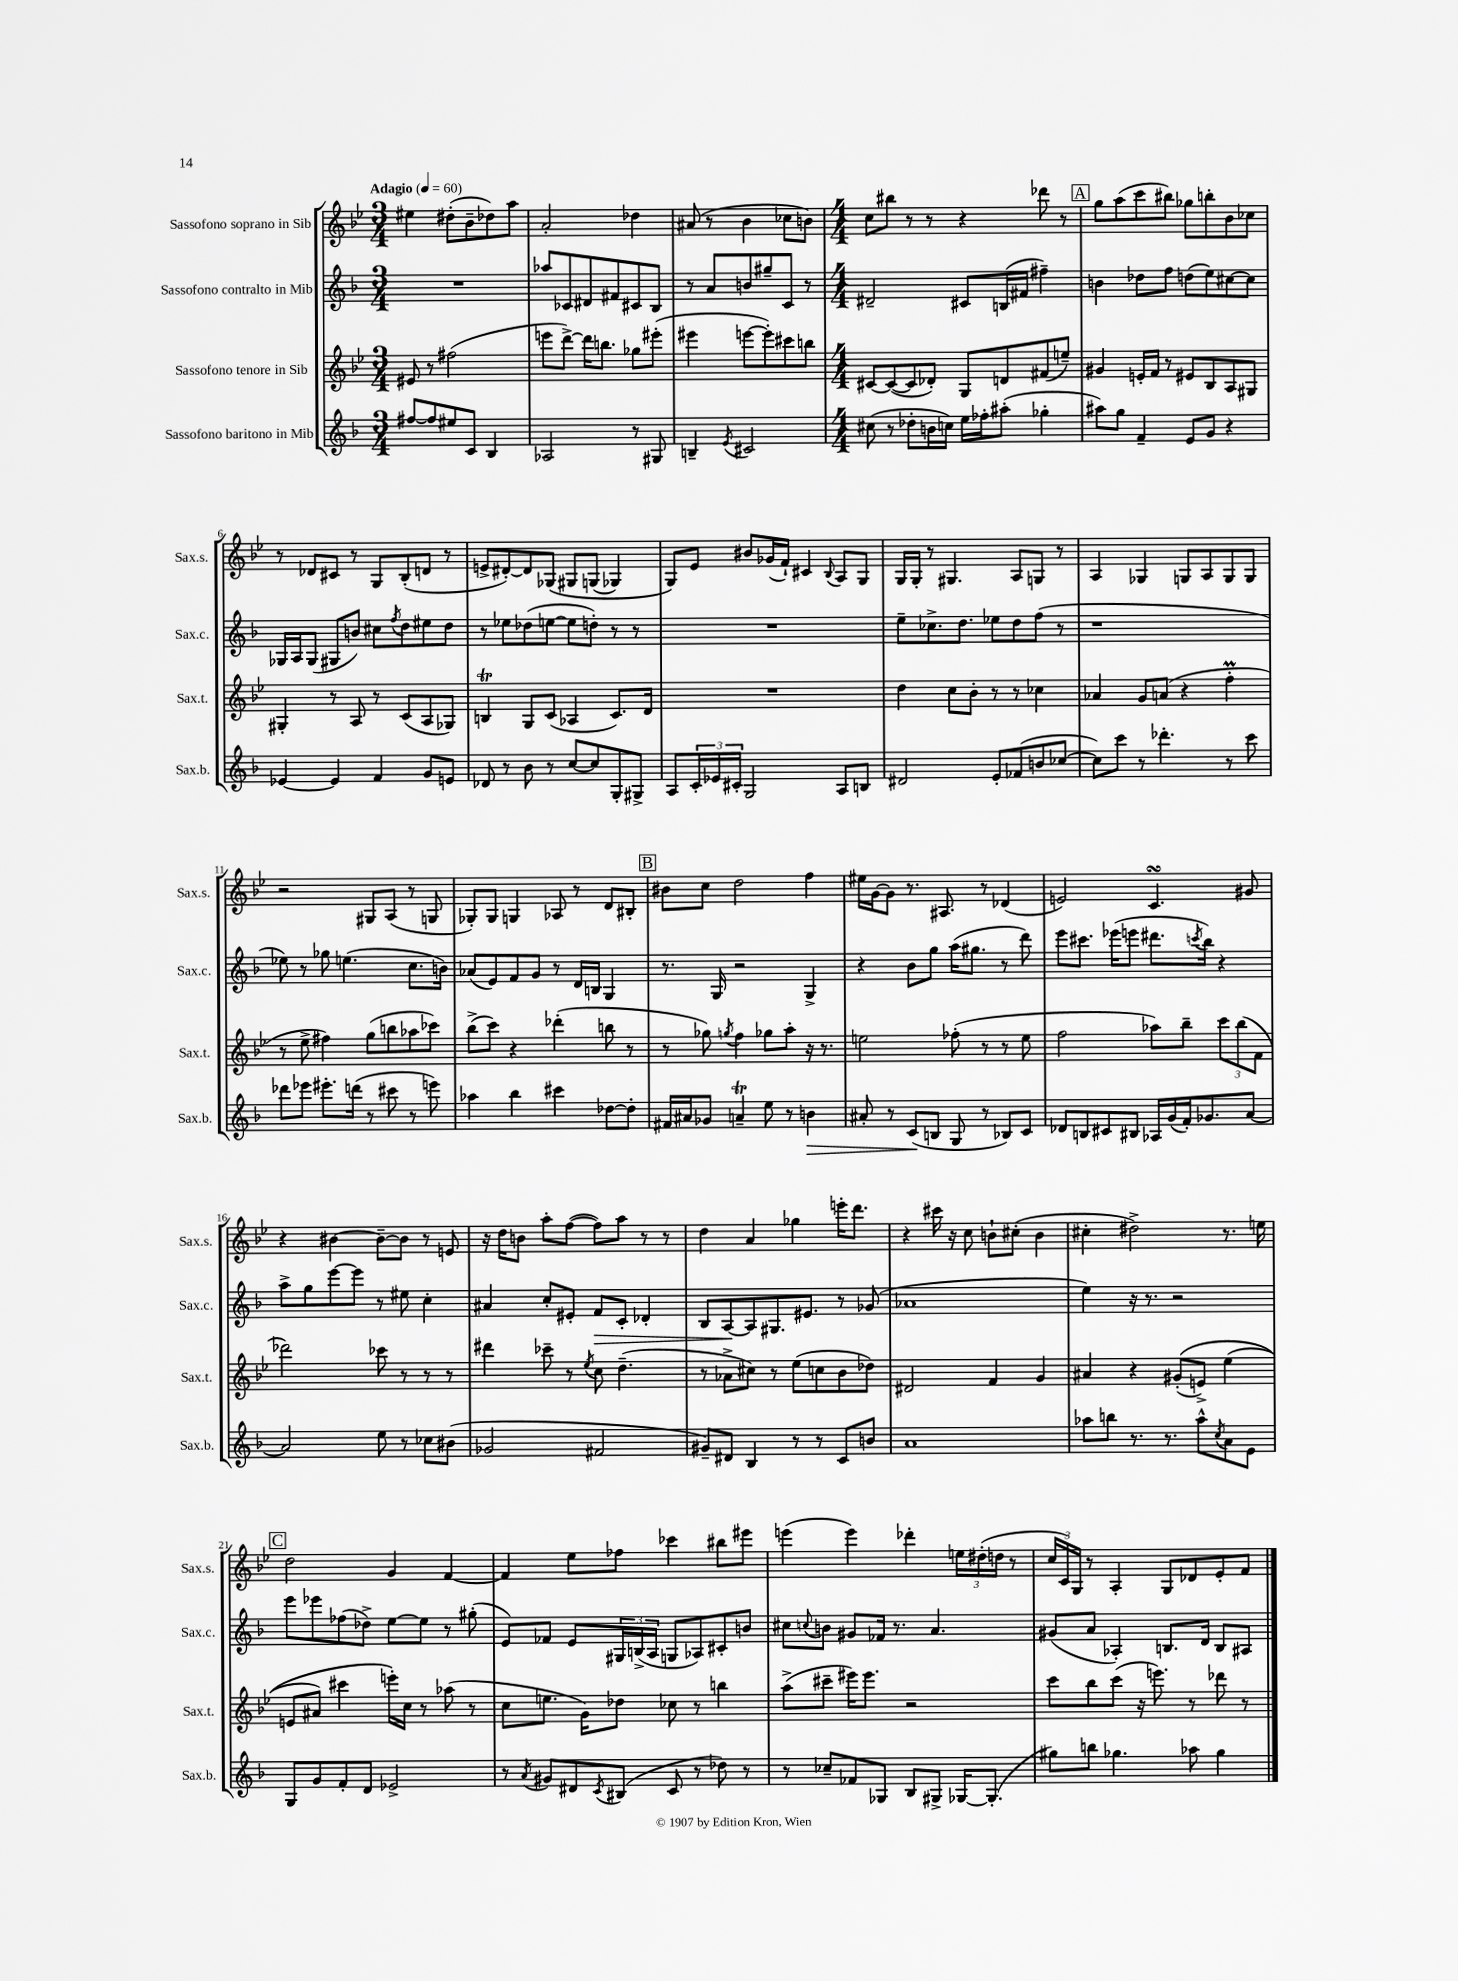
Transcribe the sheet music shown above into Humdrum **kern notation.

**kern	**kern	**kern	**kern
*staff4	*staff3	*staff2	*staff1
*clefG2	*clefG2	*clefG2	*clefG2
*k[b-]	*k[b-e-]	*k[b-]	*k[b-e-]
*M3/4	*M3/4	*M3/4	*M3/4
*MM60	*MM60	*MM60	*MM60
[8ff#	8e#	2.r	4ee#
8ff#]	8r	.	.
8ee#	(2ff#	.	(8dd#'
8c	.	.	8b-~
4B-	.	.	8dd-)
.	.	.	8aa
=	=	=	=
2A-	8eee	8aa-	2a'
.	[8ddd^)	8c-	.
.	16ddd]	8d#	.
.	8.bb	.	.
.	.	8f#	.
8r	8gg-	8c#	4dd-
8G#	(8eee#'	8B-	.
=	=	=	=
4B~	4eee#	8r	(8a#
.	.	8a	8r
8qe	.	.	.
2c#	[8eee	8b	4b-
.	8eee'])	8gg#~	.
.	8ccc#	8c	8cc-
.	8bb	8r	8b)
=	=	=	=
*M4/4	*M4/4	*M4/4	*M4/4
(8cc#	[8c#	2d#~	8cc
8r	(8c#_	.	8bb#
8dd-'	8c#]	.	8r
16b	8d-')	.	8r
16cc)	.	.	.
16ee	8G	8c#	4r
16ff-'	.	.	.
(8aa#'	8d	(16B	.
.	.	16f#	.
4gg-'	(8f#	4ff#~)	8ddd-
.	8ee~)	.	8r
=	=	=	=
8aa#)	4g#	4b	8gg
8gg	.	.	(8aa
4f~	16e'	8dd-	8ccc
.	16f	.	.
.	8r	8ff	8bb#)
8e	8e#	(8dd	8gg-
8g	8B-	8ee)	8bb'
4r	8A	[8cc#	8b-
.	8G#	8cc#]	8cc-
=	=	=	=
[4e-	4G#'	16G-	8r
.	.	16A	.
.	.	(8G-	8d-
4e-]	8r	8G#	8c#
.	8A	8b)	8r
4f	8r	8cc#	8G
.	.	8qff	.
.	(8c	8dd	(8B-'
8g	8A	8ee#	8d
8e	8G-)	8dd	8r
=	=	=	=
8d-	4B	8r	8e^
8r	.	8ee-	[8d#')
8b-	8G	(8dd-	8d#]
8r	(8c	[8ee	&(8G-
[8cc	4A-	8ee]	8G#
8cc]	.	8dd')	(8G
8G'	8.c)	8r	4G-)
8G#^	.	8r	.
.	16d	.	.
=	=	=	=
8A	1r	1r	8G&)
24c'	.	.	8e-
24e-	.	.	.
24c#'	.	.	.
2G	.	.	8b#
.	.	.	(16g-
.	.	.	16f`)
.	.	.	4c#
.	.	.	8qqB-
8A	.	.	8A
8B	.	.	8G
=	=	=	=
2d#	4dd	8ee~	16G
.	.	.	16G'
.	.	8.cc-^	8r
.	8cc	.	4.G#
.	.	8.dd	.
.	8b-'	.	.
8e'	8r	8ee-	.
(8f-	8r	8dd	8A
8b	4cc-	(8ff	8G
[8cc-	.	8r	8r
=	=	=	=
8cc-])	4a-	1r	4A
8ccc	.	.	.
8r	8g	.	4G-
4.ddd-'	(8a	.	.
.	4r	.	8G
.	.	.	8A
8r	4ff'	.	8G
8ccc	.	.	8G
=	=	=	=
8ddd-	8r	8ee-)	2r
8eee-	8ee-^	8r	.
8.eee#'	4ff#)	8gg-	.
.	.	(4.ee	.
(16ddd	.	.	.
8r	(8gg	.	8G#
8ccc#	8bb	.	(8A
8r	8aa-	8.cc	8r
8eee)	8ccc-)	.	8G
.	.	16b)	.
=	=	=	=
4aa-	(8bb-^	(8a-	8G-')
.	8ccc)	8e)	8G-
4bb-	4r	8f	4G
.	.	8g	.
4ccc#	(4ddd-'	8r	8A-
.	.	16d	8r
.	.	16B	.
[8dd-	8bb	4G	8d
8dd-']	8r	.	8B#'
=	=	=	=
16f#	8r	8.r	8b#
16a#	.	.	.
8g-	8gg-)	.	8cc
.	.	16G	.
.	8qgg	.	.
4a~	4ff	2r	2dd
8ee	8gg-	.	.
8r	8aa'	.	.
4b	16r	4G^	4ff
.	8.r	.	.
=	=	=	=
8a#'	2ee	4r	16ee#
.	.	.	[16g
8r	.	.	8g]
(8c	.	8b-	8.r
8B	.	8gg	.
.	.	.	8.A#
8G	(8ff-'	(16aa	.
.	.	8.gg#	.
8r	8r	.	8r
8B-)	8r	8r	(4d-
8c	8ee	8ddd)	.
=	=	=	=
8d-	2ff	8eee	2e)
8B	.	8.ccc#	.
8c#	.	.	.
.	.	(16eee-	.
8B#	.	8eee	.
16A-	8aa-)	8.ddd#	4.c
(16g	.	.	.
16f')	8bb-~	.	.
.	.	8qccc	.
8.g-	.	16bb-)	.
.	12ccc	4r	.
.	(12bb-	.	.
[8a	.	.	8g#
.	12f	.	.
=	=	=	=
2a]	2ddd-)	8aa^	4r
.	.	8gg	.
.	.	[8eee	[4b#
.	.	8eee]	.
8ee	8ccc-	8r	8b#~_
8r	8r	8ee#	8b#]
8cc-	8r	4cc'	8r
(8b#	8r	.	8e
=	=	=	=
2g-	4ddd#	4a#	16r
.	.	.	16dd
.	.	.	8b
.	8ccc-~	8cc'	8aa'
.	8r	8e#'	([8ff
.	8qee-	.	.
2f#	8cc	8f	8ff])
.	(4.dd~	8c'	8aa
.	.	4d-'	8r
.	.	.	8r
=	=	=	=
8g#~)	8r	8B-	4dd
8d#	8a-^	[8A	.
4B-	8cc#)	8A]	4a
.	8r	8.G#	.
8r	(8ee-	.	4gg-
.	.	8.e#	.
8r	8cc	.	.
8c	8b-	8r	16eee'
.	.	.	8.ddd
8b	8dd-)	(8g-	.
=	=	=	=
1a	2d#	1a-	4r
.	.	.	16ccc#
.	.	.	16r
.	.	.	8cc
.	4f	.	8b`
.	.	.	(8cc#'
.	4g	.	4b
=	=	=	=
8aa-	4a#	4ee)	4cc#'
8bb	.	.	.
8.r	4r	16r	2dd#^)
.	.	8.r	.
8.r	.	.	.
.	&((8g#'	2r	.
8aa-^^	8e^)	.	.
8qcc	.	.	.
8a	(4ee-	.	8.r
8e	.	.	.
.	.	.	16ee
=	=	=	=
8G	8e	8eee	2dd
8g	8a#)	8eee-	.
8f'	4ccc#	(8ff-	.
8d	.	8dd-^)	.
2e-^	16eee'&)	[8ee	4g
.	16cc	.	.
.	8r	8ee]	.
.	(8aa-	8r	[4f
.	8r	(8gg#'	.
=	=	=	=
8r	8cc	8e)	4f]
8qa	.	.	.
8g#	8.ee	8f-	.
8d#	.	8e	8ee-
.	16g)	.	.
8qc	.	.	.
(8B#	8dd-	24G#	8ff-
.	.	(24B^	.
.	.	24A	.
8c	8cc-	8G	4ccc-
8r	8r	8A-)	.
8dd-)	4bb	8c#'	8bb#
8r	.	8b	8eee#
=	=	=	=
8r	(8aa^	8cc#	(4eee
.	.	8qqcc	.
8cc-~	8ccc#~	8b	.
8f-	16eee#)	8g#	4eee)
.	8.eee#	.	.
8G-	.	16f-	.
.	.	8.r	.
8B-	2r	.	4ddd-'
8G#^	.	4.a	.
[16G-	.	.	24ee
.	.	.	(24dd#'
(8.G-']	.	.	.
.	.	.	24dd
.	.	.	8r
=	=	=	=
8gg#)	8ccc	(8g#	24cc
.	.	.	24c)
.	.	.	24G
8bb	8bb-	8a	8r
4.gg-	(8ccc	4A-')	4A'
.	16r	.	.
.	8.eee)	.	.
.	.	8.B	8G
8aa-	8r	.	8d-
.	.	16d	.
4gg-	8ddd-	8B	8e-'
.	8r	8A#	8f
==	==	==	==
*-	*-	*-	*-
